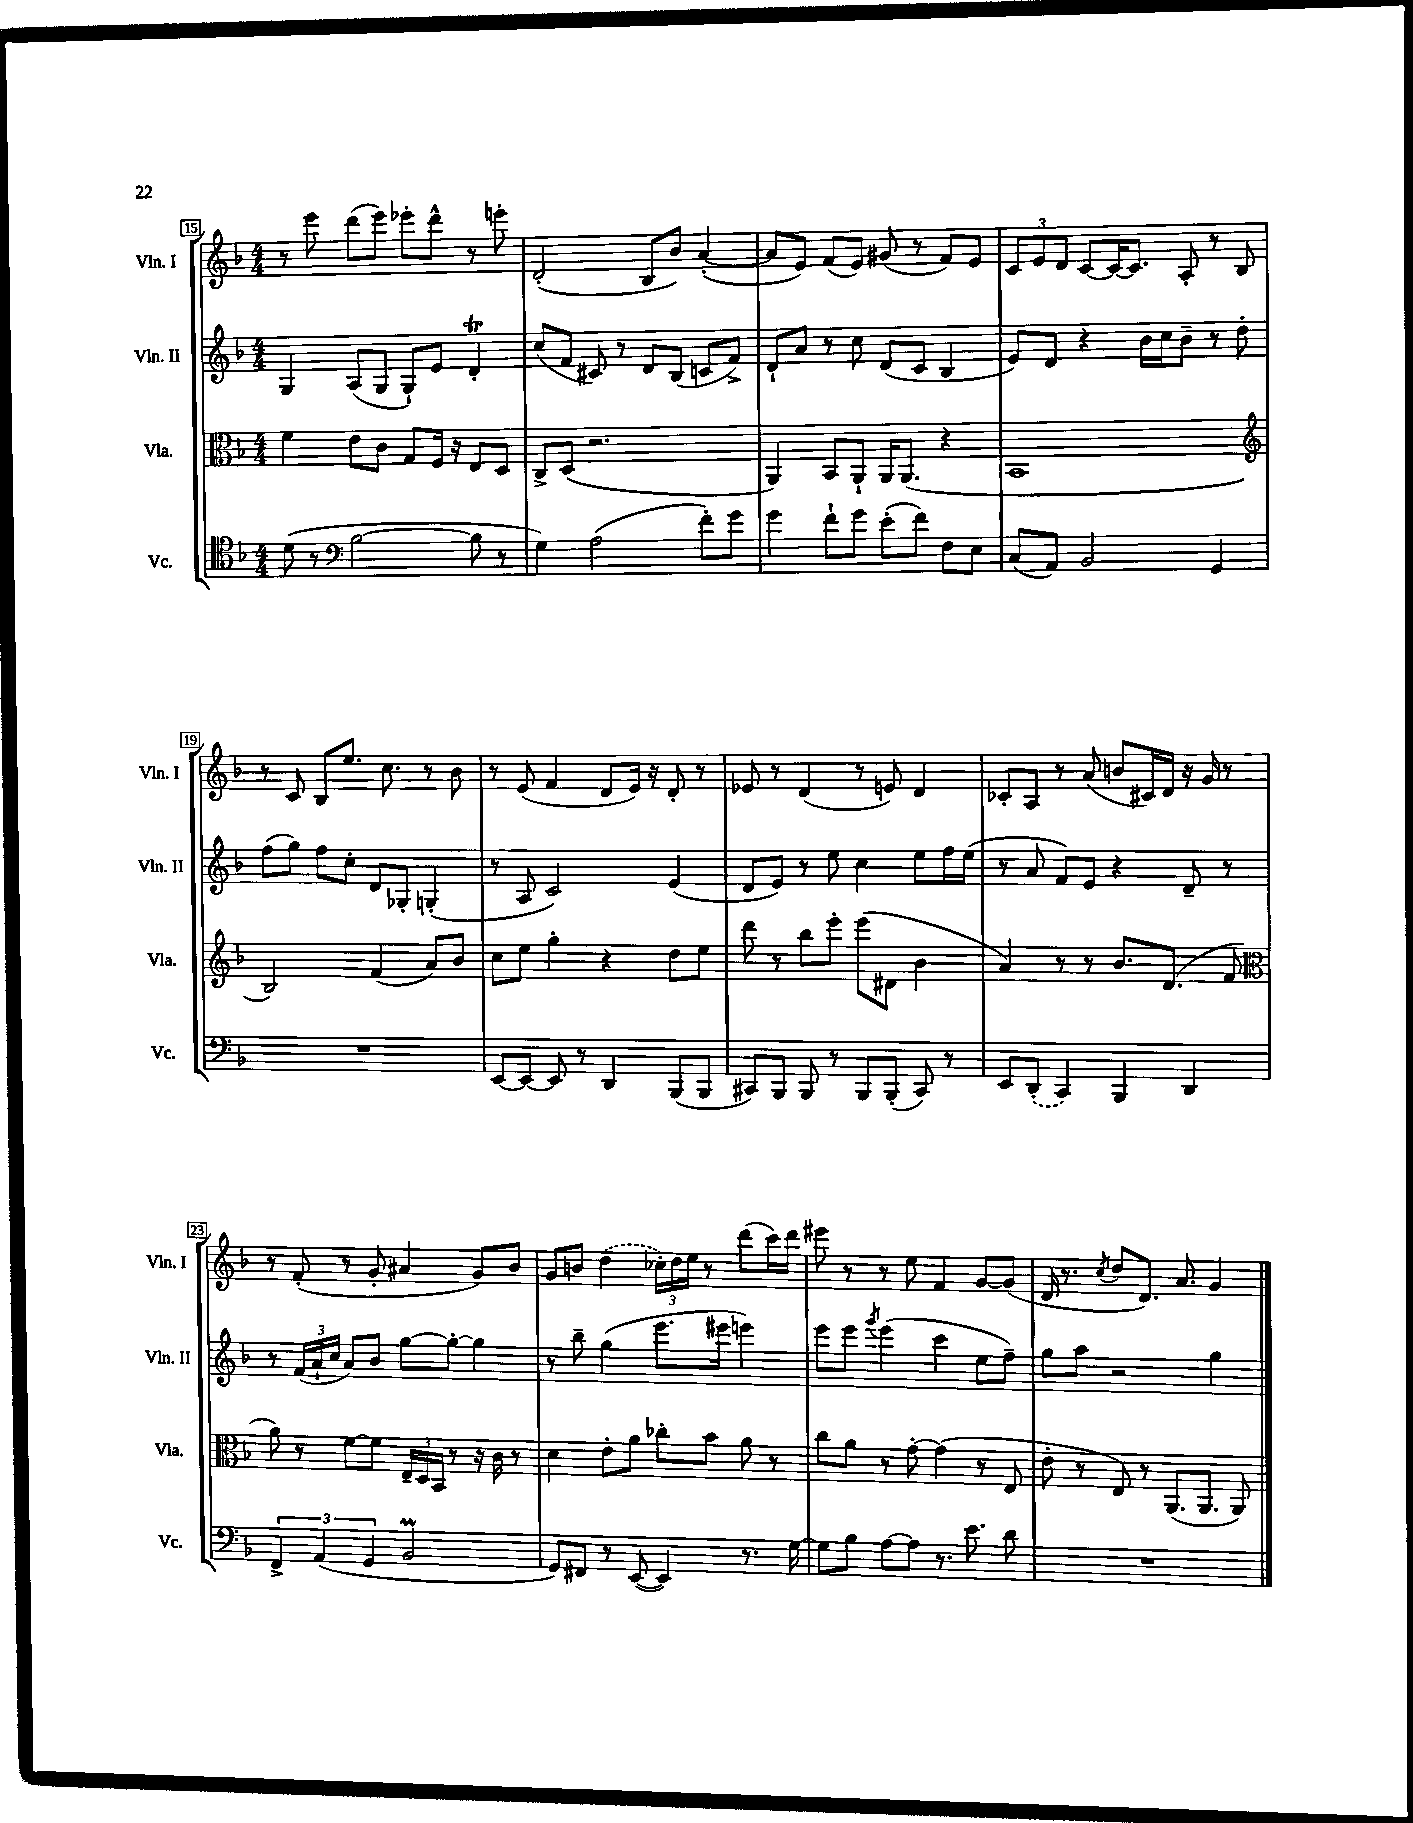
<<
\new StaffGroup <<
\new Staff = "s0" \with { instrumentName = "Vln. I" shortInstrumentName = "Vln. I" } {
    \clef treble \key f \major \numericTimeSignature \time 4/4
    \autoBeamOff r8 e'''8 d'''8[( e'''8]) ees'''8[-. d'''8]-^ r8 e'''8-. |
    d'2-.( bes8[ bes'8]) a'4~-.( |
    a'8[ e'8]) f'8[( e'8]) gis'8( r8 f'8[) e'8] |
    \tuplet 3/2 { c'8[ e'8 d'8] } c'8[~ c'16~ c'8.] a8-. r8 bes8 |
    r8 c'8 bes8[ e''8.] c''8. r8 bes'8 |
    r8 e'8( f'4 d'8[ e'16]) r16 d'8-. r8 |
    ees'8 r8 d'4( r8 e'8) d'4 |
    ces'8[-. a8] r8 a'8( b'8[ cis'16) d'16] r16 g'16 r8 |
    r8 f'8-.( r8 g'8-. ais'4 g'8[) bes'8] |
    g'8[ b'8] \once \slurDashed d''4( \tuplet 3/2 { ces''16[-.) d''16 e''16] } r8 d'''8[( c'''16) d'''16] |
    eis'''8 r8 r8 e''8 f'4 g'8[~ g'8]( |
    d'16 r8. \acciaccatura { c''8 } d''8[ d'8.]) a'8. g'4 \bar "|." |
}
\new Staff = "s1" \with { instrumentName = "Vln. II" shortInstrumentName = "Vln. II" } {
    \clef treble \key f \major \numericTimeSignature \time 4/4
    \autoBeamOff g4 a8[( g8] g8[-!) e'8] d'4-.\trill |
    c''8[( f'8] cis'8) r8 d'8[ bes8]( c'8[ f'8]->) |
    d'8[-! a'8] r8 c''8 d'8[( c'8] bes4 |
    e'8[) d'8] r4 bes'16[ c''16 bes'8]-- r8 d''8-. |
    f''8[( g''8]) f''8[ c''8]-. d'8[ ges8]-. g4-.( |
    r8 a8 c'2) e'4( |
    d'8[ e'8]) r8 e''8 c''4 e''8[ f''16 e''16]( |
    r8 a'8 f'8[) e'8] r4 d'8-- r8 |
    r8 \tuplet 3/2 { f'16[( a'16-! c''16] } a'8[) bes'8] g''8[~ g''8]~-. g''4 |
    r8 bes''8-- g''4( e'''8.[ eis'''16] e'''4) |
    e'''8[ e'''8] \acciaccatura { g'''8 } e'''4( c'''4 e''8[ f''8]--) |
    g''8[ a''8] r2 g''4 \bar "|." |
}
\new Staff = "s2" \with { instrumentName = "Vla." shortInstrumentName = "Vla." } {
    \clef alto \key f \major \numericTimeSignature \time 4/4
    \autoBeamOff f'4 e'8[ c'8] g8[ f16] r16 e8[ d8] |
    c8[-> d8]( r2. |
    a,4) bes,8[ a,8]-! a,16[ a,8.]( r4 |
    bes,1 |
    \clef treble bes2) f'4( a'8[) bes'8] |
    c''8[ e''8] g''4-. r4 d''8[ e''8] |
    d'''8 r8 bes''8[ e'''8]-. e'''8[( dis'8] bes'4 |
    a'4) r8 r8 bes'8.[ d'8.]( f'8 |
    \clef alto a'8) r8 f'8[~ f'8] \tuplet 3/2 { e16[-- d16 bes,16] } r8 r16 c'16 r8 |
    d'4 e'8[-. a'8] ces''8[-. bes'8] a'8 r8 |
    c''8[ a'8] r8 g'8~-. g'4( r8 e8 |
    e'8-. r8 e8) r8 a,8.[( a,8.] a,8) \bar "|." |
}
\new Staff = "s3" \with { instrumentName = "Vc." shortInstrumentName = "Vc." } {
    \clef tenor \key f \major \numericTimeSignature \time 4/4
    \autoBeamOff d'8( r8 \clef bass bes2~ bes8 r8 |
    g4) a2( f'8[-.) g'8] |
    g'4 f'8[-! g'8] e'8[-.( f'8]) f8[ e8] |
    c8[( a,8]) bes,2 g,4 |
    R1 |
    e,8[~ e,8]~ e,8 r8 d,4 bes,,8[( bes,,8] |
    cis,8[) bes,,8] bes,,8 r8 bes,,8[ bes,,8]-.( cis,8) r8 |
    e,8[ \once \slurDashed d,8]-.( c,4) bes,,4 d,4 |
    \tuplet 3/2 { f,4-> a,4( g,4 } bes,2\prall |
    g,8[) fis,8] r8 e,8~( e,4) r8. g16~ |
    g8[ bes8] a8[~ a8] r8. e'8. d'8 |
    R1 \bar "|." |
}
>>
>>
\layout { \context { \Score currentBarNumber = #15 \override BarNumber.stencil = #(make-stencil-boxer 0.1 0.3 ly:text-interface::print) } }
